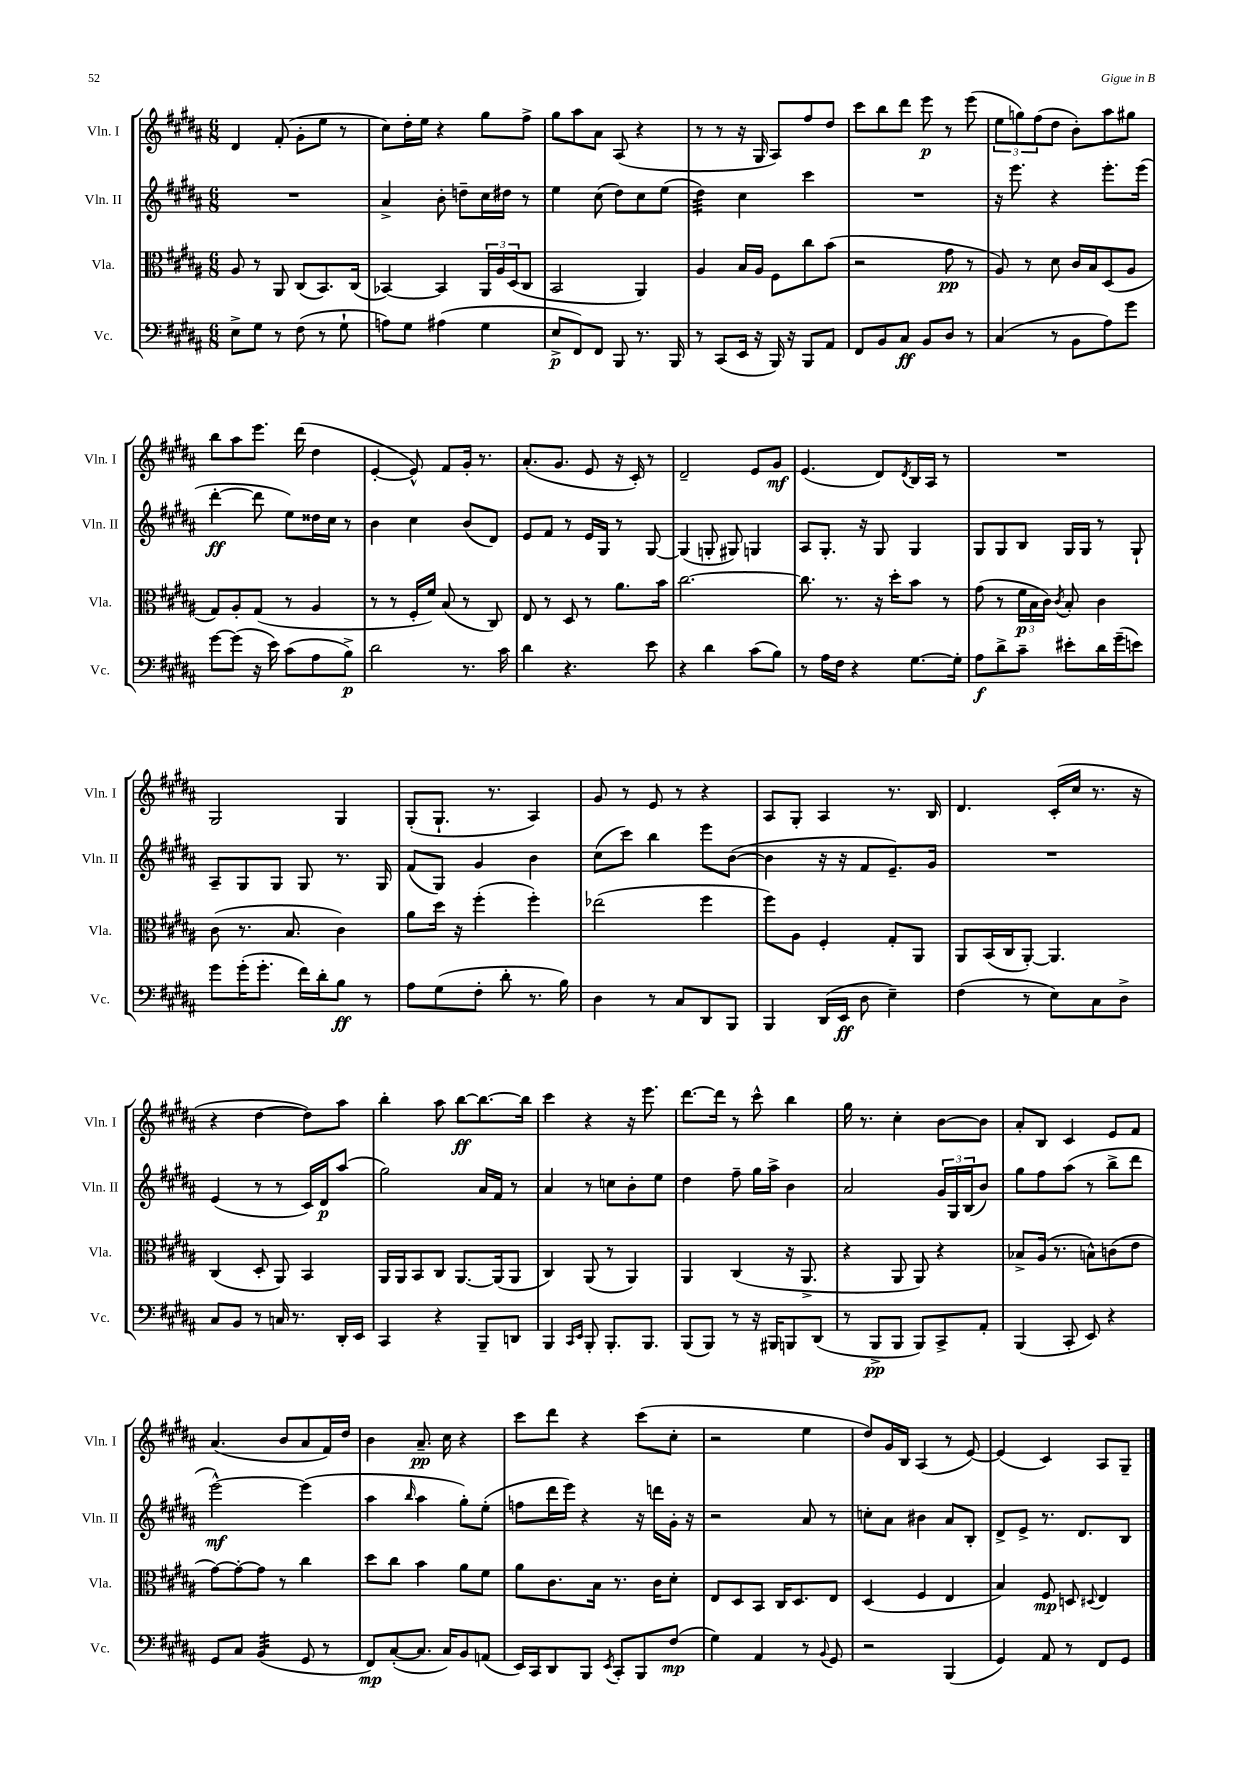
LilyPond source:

<<
\new StaffGroup <<
\new Staff = "s0" \with { instrumentName = "Vln. I" shortInstrumentName = "Vln. I" } {
    \clef treble \key b \major \numericTimeSignature \time 6/8
    dis'4 fis'8-.( gis'8-. e''8 r8 |
    cis''8) dis''16-. e''16 r4 gis''8 fis''8-> |
    gis''8 ais''8 ais'8 ais8( r4 |
    r8 r8 r16 gis16 ais8) fis''8 dis''8 |
    cis'''8 b''8 dis'''8 e'''8\p r8 e'''8( |
    \tuplet 3/2 { e''8 g''8) fis''8( } dis''8 b'8-.) ais''8 gis''8 |
    b''8 ais''8 e'''8. dis'''16( dis''4 |
    e'4~-. e'8-^) fis'8 gis'16-. r8. |
    ais'8.-.( gis'8. e'8 r16 cis'16-.) r8 |
    dis'2-- e'8 gis'8\mf |
    e'4.( dis'8) \acciaccatura { dis'8 } b16 ais16 r8 |
    R2. |
    gis2 gis4 |
    gis8-.( gis8.-! r8. ais4) |
    gis'8 r8 e'8 r8 r4 |
    ais8 gis8-. ais4 r8. b16 |
    dis'4. cis'16-.( cis''16 r8. r16 |
    r4 dis''4~ dis''8) ais''8 |
    b''4-. ais''8 b''8~\ff b''8.~ b''16 |
    cis'''4 r4 r16 e'''8. |
    dis'''8.~ dis'''16 r8 cis'''8-^ b''4 |
    gis''16 r8. cis''4-. b'8~ b'8 |
    ais'8-. b8 cis'4 e'8 fis'8 |
    ais'4.( b'8 ais'8 fis'16) dis''16 |
    b'4 ais'8.--\pp cis''16 r4 |
    cis'''8 dis'''8 r4 cis'''8( cis''8-. |
    r2 e''4 |
    dis''8) gis'16 b16 ais4( r8 e'8~) |
    e'4( cis'4) ais8 gis8-- \bar "|." |
}
\new Staff = "s1" \with { instrumentName = "Vln. II" shortInstrumentName = "Vln. II" } {
    \clef treble \key b \major \numericTimeSignature \time 6/8
    R2. |
    ais'4-> b'8-. d''8-- cis''16 dis''16 r8 |
    e''4 cis''8( dis''8) cis''8 e''8( |
    dis''4:32) cis''4 cis'''4 |
    R2. |
    r16 e'''8. r4 e'''8.-. e'''16( |
    dis'''4~-.\ff dis'''8 e''8) disis''16 cis''16 r8 |
    b'4 cis''4 b'8( dis'8) |
    e'8 fis'8 r8 e'16 gis16 r8 gis8~ |
    gis4( g8-. gis8) g4 |
    ais8 gis8.-. r16 gis8 gis4 |
    gis8 gis8 b8 gis16 gis16 r8 gis8-! |
    ais8-- gis8 gis8 gis8 r8. gis16 |
    fis'8( gis8) gis'4 b'4 |
    cis''8( cis'''8) b''4 e'''8 b'8~( |
    b'4 r16 r16 fis'8 e'8.--) gis'16 |
    R2. |
    e'4( r8 r8 cis'16) dis'16\p ais''8( |
    gis''2) ais'16 fis'16 r8 |
    ais'4 r8 c''8 b'8-. e''8 |
    dis''4 fis''8-- gis''16 ais''16-> b'4 |
    ais'2 \tuplet 3/2 { gis'16 gis16 b16( } b'8) |
    gis''8 fis''8 ais''8( r8 b''8-> dis'''8 |
    e'''2~-^\mf) e'''4( |
    ais''4 \grace { b''16 } ais''4 gis''8-.) e''8-.( |
    f''8 dis'''16 e'''16) r4 r16 d'''16 gis'16-. r16 |
    r2 ais'8 r8 |
    c''8-. ais'8 bis'4 ais'8 b8-. |
    dis'8-> e'8-> r8. dis'8. b8 \bar "|." |
}
\new Staff = "s2" \with { instrumentName = "Vla." shortInstrumentName = "Vla." } {
    \clef alto \key b \major \numericTimeSignature \time 6/8
    ais8 r8 ais,8 cis8( b,8.) cis16( |
    bes,4~) bes,4 \tuplet 3/2 { ais,16 ais16 dis16( } cis8 |
    b,2 ais,4) |
    ais4 b16 ais16 fis8 cis''8 b'8( |
    r2 gis'8\pp r8 |
    ais8) r8 dis'8 cis'16 b16 dis8( ais8 |
    gis8) ais8-. gis8( r8 ais4 |
    r8 r8 fis16-. fis'16) b8( r8 cis8) |
    e8 r8 dis8 r8 ais'8. b'16 |
    cis''2.~ |
    cis''8. r8. r16 dis''16-. b'8 r8 |
    gis'8( r8 \tuplet 3/2 { fis'16\p b16 cis'16) } \acciaccatura { cis'8 } b8-. cis'4 |
    cis'8( r8. b8. cis'4) |
    ais'8 dis''16 r16 fis''4-.( fis''4-.) |
    ees''2( fis''4 |
    fis''8) ais8 fis4-. gis8-. ais,8 |
    ais,8 b,16( cis16 ais,8~-.) ais,4. |
    cis4( dis8-. ais,8) b,4 |
    ais,16 ais,16 b,8 cis8 ais,8.~ ais,16( ais,8 |
    cis4) ais,8( r8 ais,4) |
    ais,4 cis4( r16 ais,8.-> |
    r4 ais,8 ais,8) r4 |
    bes8-> ais16( r8. b8-^) c'8( e'8 |
    gis'8~) gis'8~-. gis'8 r8 cis''4 |
    dis''8 cis''8 b'4 ais'8 fis'8 |
    ais'8 cis'8. b16 r8. cis'16 dis'8-. |
    e8 dis8 b,8 cis16 dis8. e8 |
    dis4( fis4 e4 |
    b4) fis8\mp d8 \appoggiatura { dis8 } e4 \bar "|." |
}
\new Staff = "s3" \with { instrumentName = "Vc." shortInstrumentName = "Vc." } {
    \clef bass \key b \major \numericTimeSignature \time 6/8
    e8-> gis8 r8 fis8( r8 gis8-! |
    a8) gis8 ais4( gis4 |
    e8->\p fis,8) fis,8 b,,8 r8. b,,16 |
    r8 cis,8( e,16 r16 b,,16) r16 b,,8 ais,8 |
    fis,8 b,8 cis8\ff b,8 dis8 r8 |
    cis4( r8 b,8 ais8) gis'8 |
    gis'8~ gis'8( r16 e'16) cis'8( ais8 b8->\p) |
    dis'2 r8. cis'16 |
    dis'4 r4. e'8 |
    r4 dis'4 cis'8( b8) |
    r8 ais16 fis16 r4 gis8.~ gis16-. |
    ais8\f dis'8-> cis'8-- eis'8-. dis'16 gis'16--( e'8) |
    gis'8 gis'16-.( gis'8.-. fis'16) dis'16-. b8\ff r8 |
    ais8 gis8( fis8-. dis'8-. r8. b16) |
    dis4 r8 cis8 dis,8 b,,8 |
    b,,4 dis,16( e,16\ff dis8 e4--) |
    fis4( r8 e8) cis8 dis8-> |
    cis8 b,8 r8 c16 r8. dis,16-. e,16 |
    cis,4 r4 b,,8-- d,8 |
    b,,4 \grace { cis,16 e,16 } b,,8-. b,,8.-. b,,8. |
    b,,8( b,,8) r8 r16 bis,,16 b,,8 dis,8( |
    r8 b,,8->\pp b,,8 b,,8) cis,8-> ais,8-. |
    b,,4( cis,8-. e,8) r4 |
    gis,8 cis8 b,4:32( gis,8 r8 |
    fis,8\mp) cis8~-.( cis8. cis16) b,8 a,8( |
    e,16) cis,16 dis,8 b,,8 \acciaccatura { e,8 } cis,8-. b,,8 fis8\mp( |
    gis4) ais,4 r8 \appoggiatura { b,8 } gis,8 |
    r2 b,,4( |
    gis,4) ais,8 r8 fis,8 gis,8 \bar "|." |
}
>>
>>
\layout { \context { \Score \remove "Bar_number_engraver" } }
